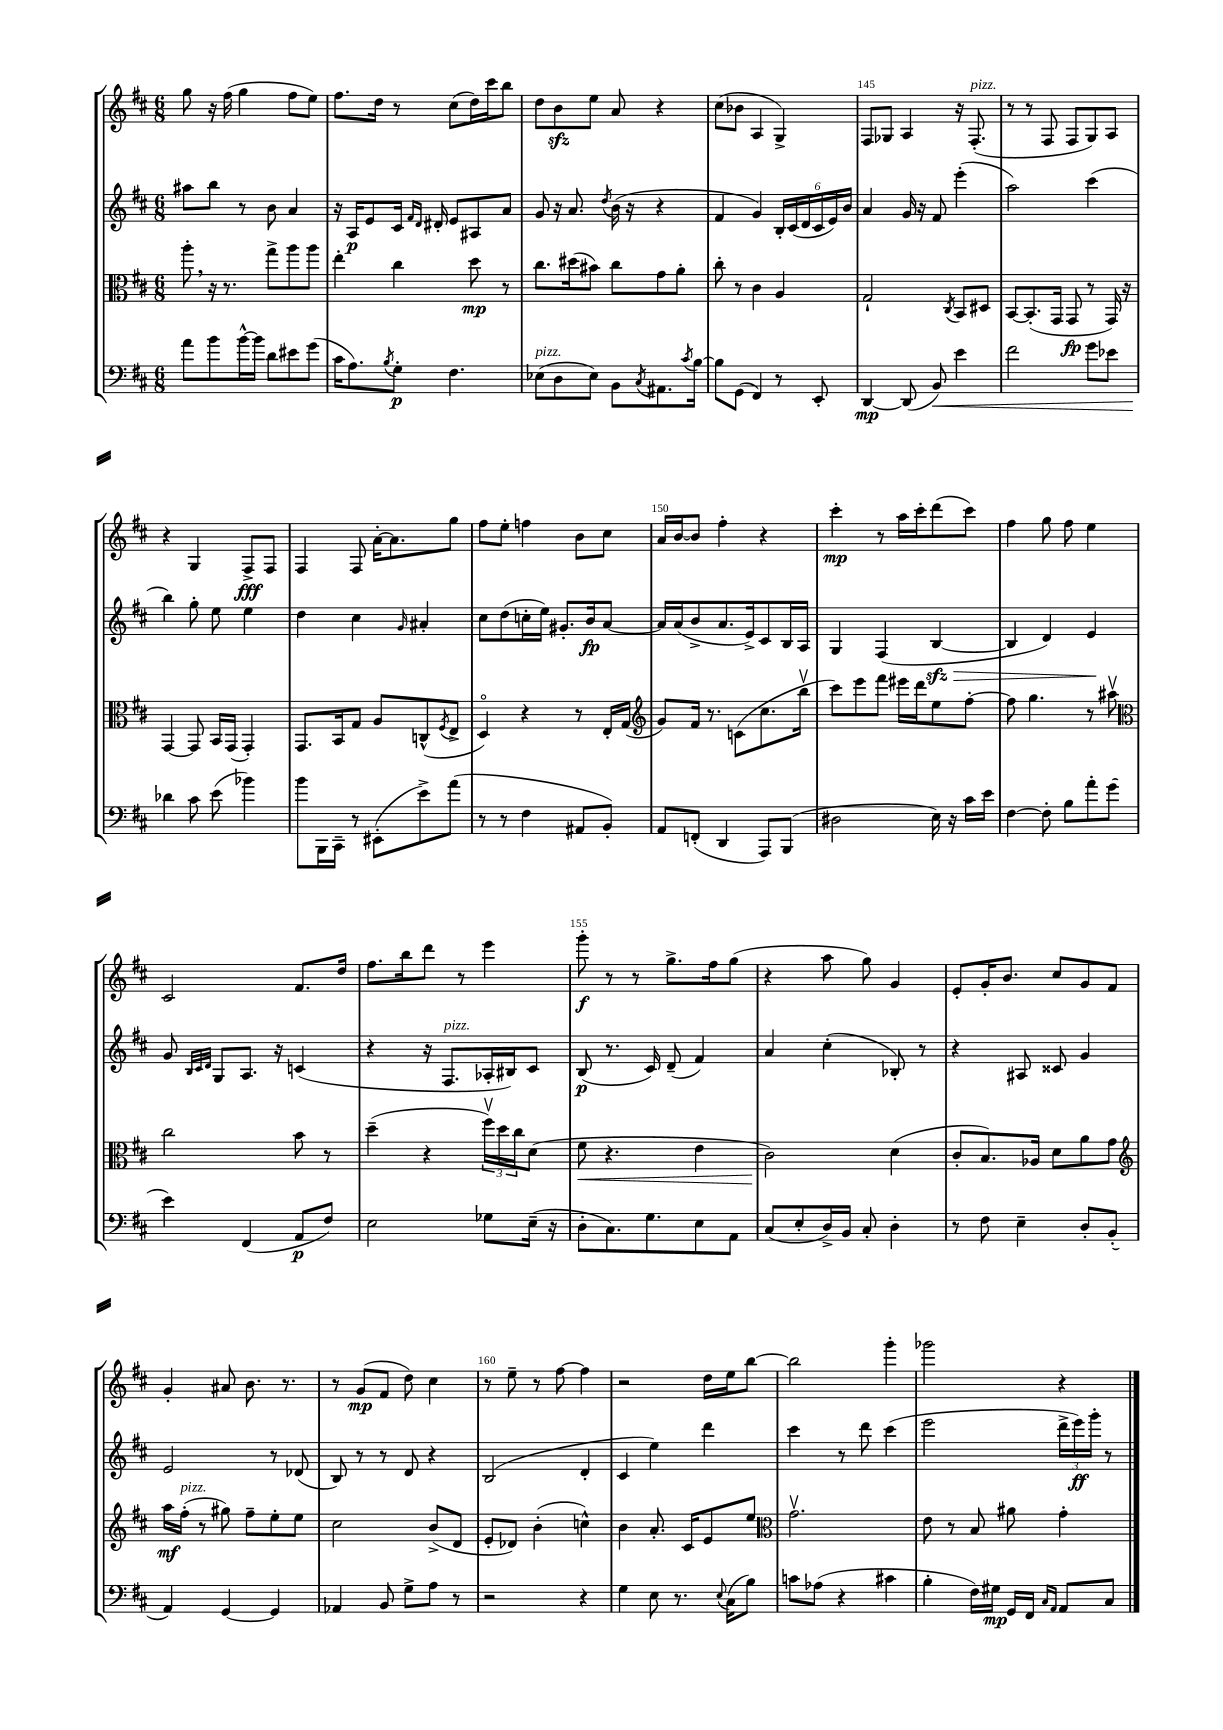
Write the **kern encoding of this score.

**kern	**dynam	**kern	**dynam	**kern	**dynam	**kern	**dynam
*part4	*part4	*part3	*part3	*part2	*part2	*part1	*part1
*staff4	*staff4	*staff3	*staff3	*staff2	*staff2	*staff1	*staff1
*clefF4	*	*clefC3	*	*clefG2	*	*clefG2	*
*k[f#c#]	*	*k[f#c#]	*	*k[f#c#]	*	*k[f#c#]	*
*M6/8	*	*M6/8	*	*M6/8	*	*M6/8	*
=141	=141	=141	=141	=141	=141	=141	=141
8a\L	.	8aa',\	.	8aa#X\L	.	8gg\	.
8b\	.	16r	.	8bb\J	.	16r	.
.	.	8.r	.	.	.	(16ff#\	.
[16b^^\L	.	.	.	8r	.	4gg\	.
16b\JJ]	.	.	.	.	.	.	.
8d\L	.	8gg^\L	.	8b\	.	.	.
8e#X\	.	8aa\	.	4a/	.	8ff#\L	.
(8g\J	.	8aa\J	.	.	.	8ee\J)	.
=142	=142	=142	=142	=142	=142	=142	=142
16c#\KL	.	4ee'\	.	16r	.	8.ff#\L	.
8.A\)	.	.	.	16A/KL	p	.	.
.	.	.	.	8e/	.	.	.
.	.	.	.	.	.	16dd\Jk	.
8qB/	.	.	.	.	.	.	.
8G'\J	p	4cc#\	.	16c#/Jk	.	8r	.
.	.	.	.	16qqf#/LL	.	.	.
.	.	.	.	16qqd/JJ	.	.	.
.	.	.	.	16d#X'/	.	.	.
4.F#\	.	.	.	8e/L	.	(8cc#\L	.
.	.	8dd\	mp	8A#X/	.	16dd\L)	.
.	.	.	.	.	.	16ccc#\J	.
.	.	8r	.	8a/J	.	8bb\J	.
=143	=143	=143	=143	=143	=143	=143	=143
!LO:TX:a:i:t=pizz.	!	!	!	!	!	!	!
(8E-X\L	.	8.cc#\L	.	8g/	.	8dd\L	.
8D\	.	.	.	16r	.	8bzz\	.
.	.	(16dd#X\k	.	8.a/	.	.	.
8E-\J)	.	8b#X\J)	.	.	.	8ee\J	.
.	.	.	.	8qdd/	.	.	.
8BB\L	.	8cc#\L	.	(16b\	.	8a/	.
.	.	.	.	16r	.	.	.
8qC#/	.	.	.	.	.	.	.
8.AA#X\	.	8g\	.	4r	.	4r	.
.	.	8a'\J	.	.	.	.	.
8qc#/	.	.	.	.	.	.	.
[16B\Jk	.	.	.	.	.	.	.
=144	=144	=144	=144	=144	=144	=144	=144
8B\L]	.	8cc#'\	.	4f#/	.	(8cc#\L	.
(8GG\J	.	8r	.	.	.	8b-X\J	.
4FF#/)	.	4c#\	.	4g/)	.	4A/	.
8r	.	4A/	.	24B'/LL	.	4G^/)	.
.	.	.	.	(24c#/	.	.	.
.	.	.	.	24d/	.	.	.
8EE'/	.	.	.	24c#/	.	.	.
.	.	.	.	24e/)	.	.	.
.	.	.	.	24b/JJ	.	.	.
=145	=145	=145	=145	=145	=145	=145	=145
[4DD/	mp	2G`/	.	4a/	.	8F#/L	.
.	.	.	.	.	.	8G-X/J	.
(8DD/]	.	.	.	16g/	.	4A/	.
.	.	.	.	16r	.	.	.
!	!LO:HP:b	!	!	!	!	!	!
8BB/)	<	.	.	8f#/	.	.	.
.	.	8qC#/	.	.	.	.	.
4e\	.	8BB/L	.	(4eee'\	.	16r	.
!	!	!	!	!	!	!LO:TX:a:i:t=pizz.	!
.	.	.	.	.	.	(8.F#'/	.
.	.	8D#X/J	.	.	.	.	.
=146	=146	=146	=146	=146	=146	=146	=146
2f#\	.	[8BB/L	.	2aa\)	.	8r	.
.	.	(8.BB'/]	.	.	.	8r	.
.	.	.	.	.	.	8F#/	.
.	.	16GG/Jk	.	.	.	.	.
.	.	8GG/	fp	.	.	8F#/L	.
8g\L	.	8r	.	(4ccc#\	.	8G/)	.
8e-X\J	.	16GG/)	.	.	.	8A/J	.
.	.	16r	.	.	.	.	.
!!LO:LB:g=z
=147	=147	=147	=147	=147	=147	=147	=147
4d-X\	.	[4GG/	.	4bb\)	.	4r	.
8c#\	[	8GG/]	.	8gg'\	.	4G/	.
(8e\	.	16BB/LL	.	8ee\	.	.	.
.	.	(16GG/JJ	.	.	.	.	.
4b-X\)	.	4GG'/)	.	4ee\	.	8F#^/L	fff
.	.	.	.	.	.	8F#/J	.
=148	=148	=148	=148	=148	=148	=148	=148
8b\L	.	8.GG/L	.	4dd\	.	4F#/	.
16BBB\L	.	.	.	.	.	.	.
16CC#~\JJ	.	16BB/k	.	.	.	.	.
8r	.	8G/J	.	4cc#\	.	8F#/	.
(8EE#X'\L	.	8A/L	.	.	.	[16a'\KL	.
.	.	.	.	.	.	8.a\]	.
.	.	.	.	16qqg/	.	.	.
8e^\)	.	(8Cn^^/	.	4a#X'/	.	.	.
.	.	8qF#/	.	.	.	.	.
(8a\J	.	8E^/J	.	.	.	8gg\J	.
=149	=149	=149	=149	=149	=149	=149	=149
8r	.	4D/)	.	8cc#\L	.	8ff#\L	.
8r	.	.	.	(8dd\	.	8ee'\J	.
4F#\	.	4r	.	16ccn'\L	.	4ffn\	.
.	.	.	.	16ee\JJ)	.	.	.
.	.	.	.	8.g#X'/L	.	.	.
8AA#X/L	.	8r	.	.	.	8b\L	.
.	.	.	.	16b/k	fp	.	.
8BB'/J)	.	16E'/LL	.	[8a/J	.	8cc#\J	.
.	.	(16G/JJ	.	.	.	.	.
=150	=150	=150	=150	=150	=150	=150	=150
*	*	*clefG2	*	*	*	*	*
8AA/L	.	8g/L)	.	16a/LL]	.	16a/LL	.
.	.	.	.	(16a/J	.	[16b/J	.
(8FFn'/J	.	16f#/Jk	.	8b^/	.	8b/J]	.
.	.	8.r	.	.	.	.	.
4DD/	.	.	.	8.a/	.	4ff#'\	.
.	.	(8cn\L	.	.	.	.	.
.	.	.	.	16e^/k)	.	.	.
8AAA/L)	.	8.cc#\	.	8c#/	.	4r	.
(8BBB/J	.	.	.	16B/L	.	.	.
.	.	16bbv\Jk	.	16A/JJ	.	.	.
=151	=151	=151	=151	=151	=151	=151	=151
2D#X\	.	8ccc#\L)	.	4G/	.	4ccc#'\	mp
.	.	8eee\	.	.	.	.	.
.	.	8fff#\J	.	(4F#/	.	8r	.
.	.	16eee#X\LL	.	.	.	16aa\LL	.
.	.	16ddd\J	.	.	.	16ccc#'\J	.
!	!	!	!	!	!LO:HP:b	!	!
16E\)	.	8ee\	.	[4Bzz/	>	(8ddd\	.
16r	.	.	.	.	.	.	.
16c#\LL	.	[8ff#'\J	.	.	.	8ccc#\J)	.
16e\JJ	.	.	.	.	.	.	.
=152	=152	=152	=152	=152	=152	=152	=152
[4F#\	.	8ff#\]	.	4B/]	.	4ff#\	.
.	.	4.gg\	.	.	.	.	.
8F#'\]	.	.	.	4d/)	.	8gg\	.
8B\L	.	.	.	.	.	8ff#\	.
8a'\	.	8r	.	4e/	.	4ee\	.
(8g\J	.	8aa#Xv\	.	.	.	.	.
.	.	.	.	.	]	.	.
!!LO:LB:g=z
=153	=153	=153	=153	=153	=153	=153	=153
*	*	*clefC3	*	*	*	*	*
4e\)	.	2cc#\	.	8g/	.	2c#/	.
.	.	.	.	32qqB/LLL	.	.	.
.	.	.	.	32qqc#/	.	.	.
.	.	.	.	32qqd/JJJ	.	.	.
.	.	.	.	8G/L	.	.	.
(4FF#/	.	.	.	8.A/J	.	.	.
.	.	.	.	16r	.	.	.
8AA/L	p	8b\	.	(4cn/	.	8.f#/L	.
8F#/J)	.	8r	.	.	.	.	.
.	.	.	.	.	.	16dd/Jk	.
=154	=154	=154	=154	=154	=154	=154	=154
2E\	.	(4dd~\	.	4r	.	8.ff#\L	.
.	.	.	.	.	.	16bb\k	.
.	.	4r	.	16r	.	8ddd\J	.
!	!	!	!	!LO:TX:a:i:t=pizz.	!	!	!
.	.	.	.	8.F#/L	.	.	.
.	.	.	.	.	.	8r	.
8G-X\L	.	24ff#v\LL)	.	16A-X'/L	.	4eee\	.
.	.	24dd\	.	.	.	.	.
.	.	.	.	16B#X/J)	.	.	.
.	.	24cc#\J	.	.	.	.	.
(16E~\Jk	.	(8d\J	.	8c#/J	.	.	.
16r	.	.	.	.	.	.	.
=155	=155	=155	=155	=155	=155	=155	=155
!	!	!	!LO:HP:b	!	!	!	!
8D'\L	.	8f#\	<	(8B/	p	8ggg'\	f
8.C#\)	.	4.r	.	8.r	.	8r	.
.	.	.	.	.	.	8r	.
8.G\	.	.	.	16c#/)	.	.	.
.	.	.	.	(8d~/	.	8.gg^\L	.
8E\	.	4e\	.	4f#/)	.	.	.
.	.	.	.	.	.	16ff#\k	.
8AA\J	.	.	.	.	.	(8gg\J	.
=156	=156	=156	=156	=156	=156	=156	=156
(8C#/L	.	2c#\)	.	4a/	.	4r	.
8E'/	.	.	.	.	.	.	.
16D^/L)	.	.	.	(4cc#'\	.	8aa\	.
16BB/JJ	.	.	.	.	.	.	.
8C#'/	.	.	.	.	.	8gg\)	.
4D'\	.	(4d\	[	8B-X'/)	.	4g/	.
.	.	.	.	8r	.	.	.
=157	=157	=157	=157	=157	=157	=157	=157
8r	.	8c#'/L	.	4r	.	8e'/L	.
8F#\	.	8.B/)	.	.	.	16g'/K	.
.	.	.	.	.	.	8.b/J	.
4E~\	.	.	.	8A#X/	.	.	.
.	.	16A-X/Jk	.	.	.	.	.
.	.	8d\L	.	8c##X/	.	8cc#/L	.
8D'/L	.	8a\	.	4g/	.	8g/	.
(8BB'/J	.	8g\J	.	.	.	8f#/J	.
!!LO:LB:g=z
=158	=158	=158	=158	=158	=158	=158	=158
*	*	*clefG2	*	*	*	*	*
4AA/)	.	16aa\LL	mf	2e/	.	4g'/	.
!	!	!LO:TX:a:i:t=pizz.	!	!	!	!	!
.	.	(16ff#'\JJ	.	.	.	.	.
.	.	8r	.	.	.	.	.
[4GG/	.	8gg#X\)	.	.	.	8a#X/	.
.	.	8ff#~\L	.	.	.	8.b\	.
4GG/]	.	8ee'\	.	8r	.	.	.
.	.	.	.	.	.	8.r	.
.	.	8ee\J	.	(8d-X/	.	.	.
=159	=159	=159	=159	=159	=159	=159	=159
4AA-X/	.	2cc#\	.	8B/)	.	8r	.
.	.	.	.	8r	.	(8g/L	mp
8BB/	.	.	.	8r	.	8f#/J	.
8G^\L	.	.	.	8d/	.	8dd\)	.
8A\J	.	(8b^/L	.	4r	.	4cc#\	.
8r	.	8d/J	.	.	.	.	.
=160	=160	=160	=160	=160	=160	=160	=160
2r	.	8e'/L	.	(2B/	.	8r	.
.	.	8d-X/J)	.	.	.	8ee~\	.
.	.	(4b'\	.	.	.	8r	.
.	.	.	.	.	.	[8ff#\	.
4r	.	4ccn^^\)	.	4d'/	.	4ff#\]	.
=161	=161	=161	=161	=161	=161	=161	=161
4G\	.	4b\	.	4c#/	.	2r	.
8E\	.	8.a'/	.	4ee\)	.	.	.
8.r	.	.	.	.	.	.	.
.	.	16c#/KL	.	.	.	.	.
.	.	8e/	.	4ddd\	.	16dd\LL	.
8qqE/	.	.	.	.	.	.	.
(16C#\KL	.	.	.	.	.	16ee\J	.
8B\J)	.	8ee/J	.	.	.	[8bb\J	.
=162	=162	=162	=162	=162	=162	=162	=162
*	*	*clefC3	*	*	*	*	*
8cn\L	.	2.gv\	.	4ccc#\	.	2bb\]	.
(8A-X\J	.	.	.	.	.	.	.
4r	.	.	.	8r	.	.	.
.	.	.	.	8ddd\	.	.	.
4c#X\	.	.	.	(4ccc#\	.	4ggg'\	.
=163	=163	=163	=163	=163	=163	=163	=163
4B'\	.	8e\	.	2eee\	.	2ggg-X\	.
.	.	8r	.	.	.	.	.
16F#\LL)	.	8B/	.	.	.	.	.
16G#X\JJ	mp	.	.	.	.	.	.
16GG/LL	.	8a#X\	.	.	.	.	.
16FF#/JJ	.	.	.	.	.	.	.
16qqC#/LL	.	.	.	.	.	.	.
16qqAA/JJ	.	.	.	.	.	.	.
8AA/L	.	4g'\	.	24ddd^\LL	.	4r	.
.	.	.	.	24eee\)	ff	.	.
.	.	.	.	24ggg'\JJ	.	.	.
8C#/J	.	.	.	8r	.	.	.
==	==	==	==	==	==	==	==
*-	*-	*-	*-	*-	*-	*-	*-
